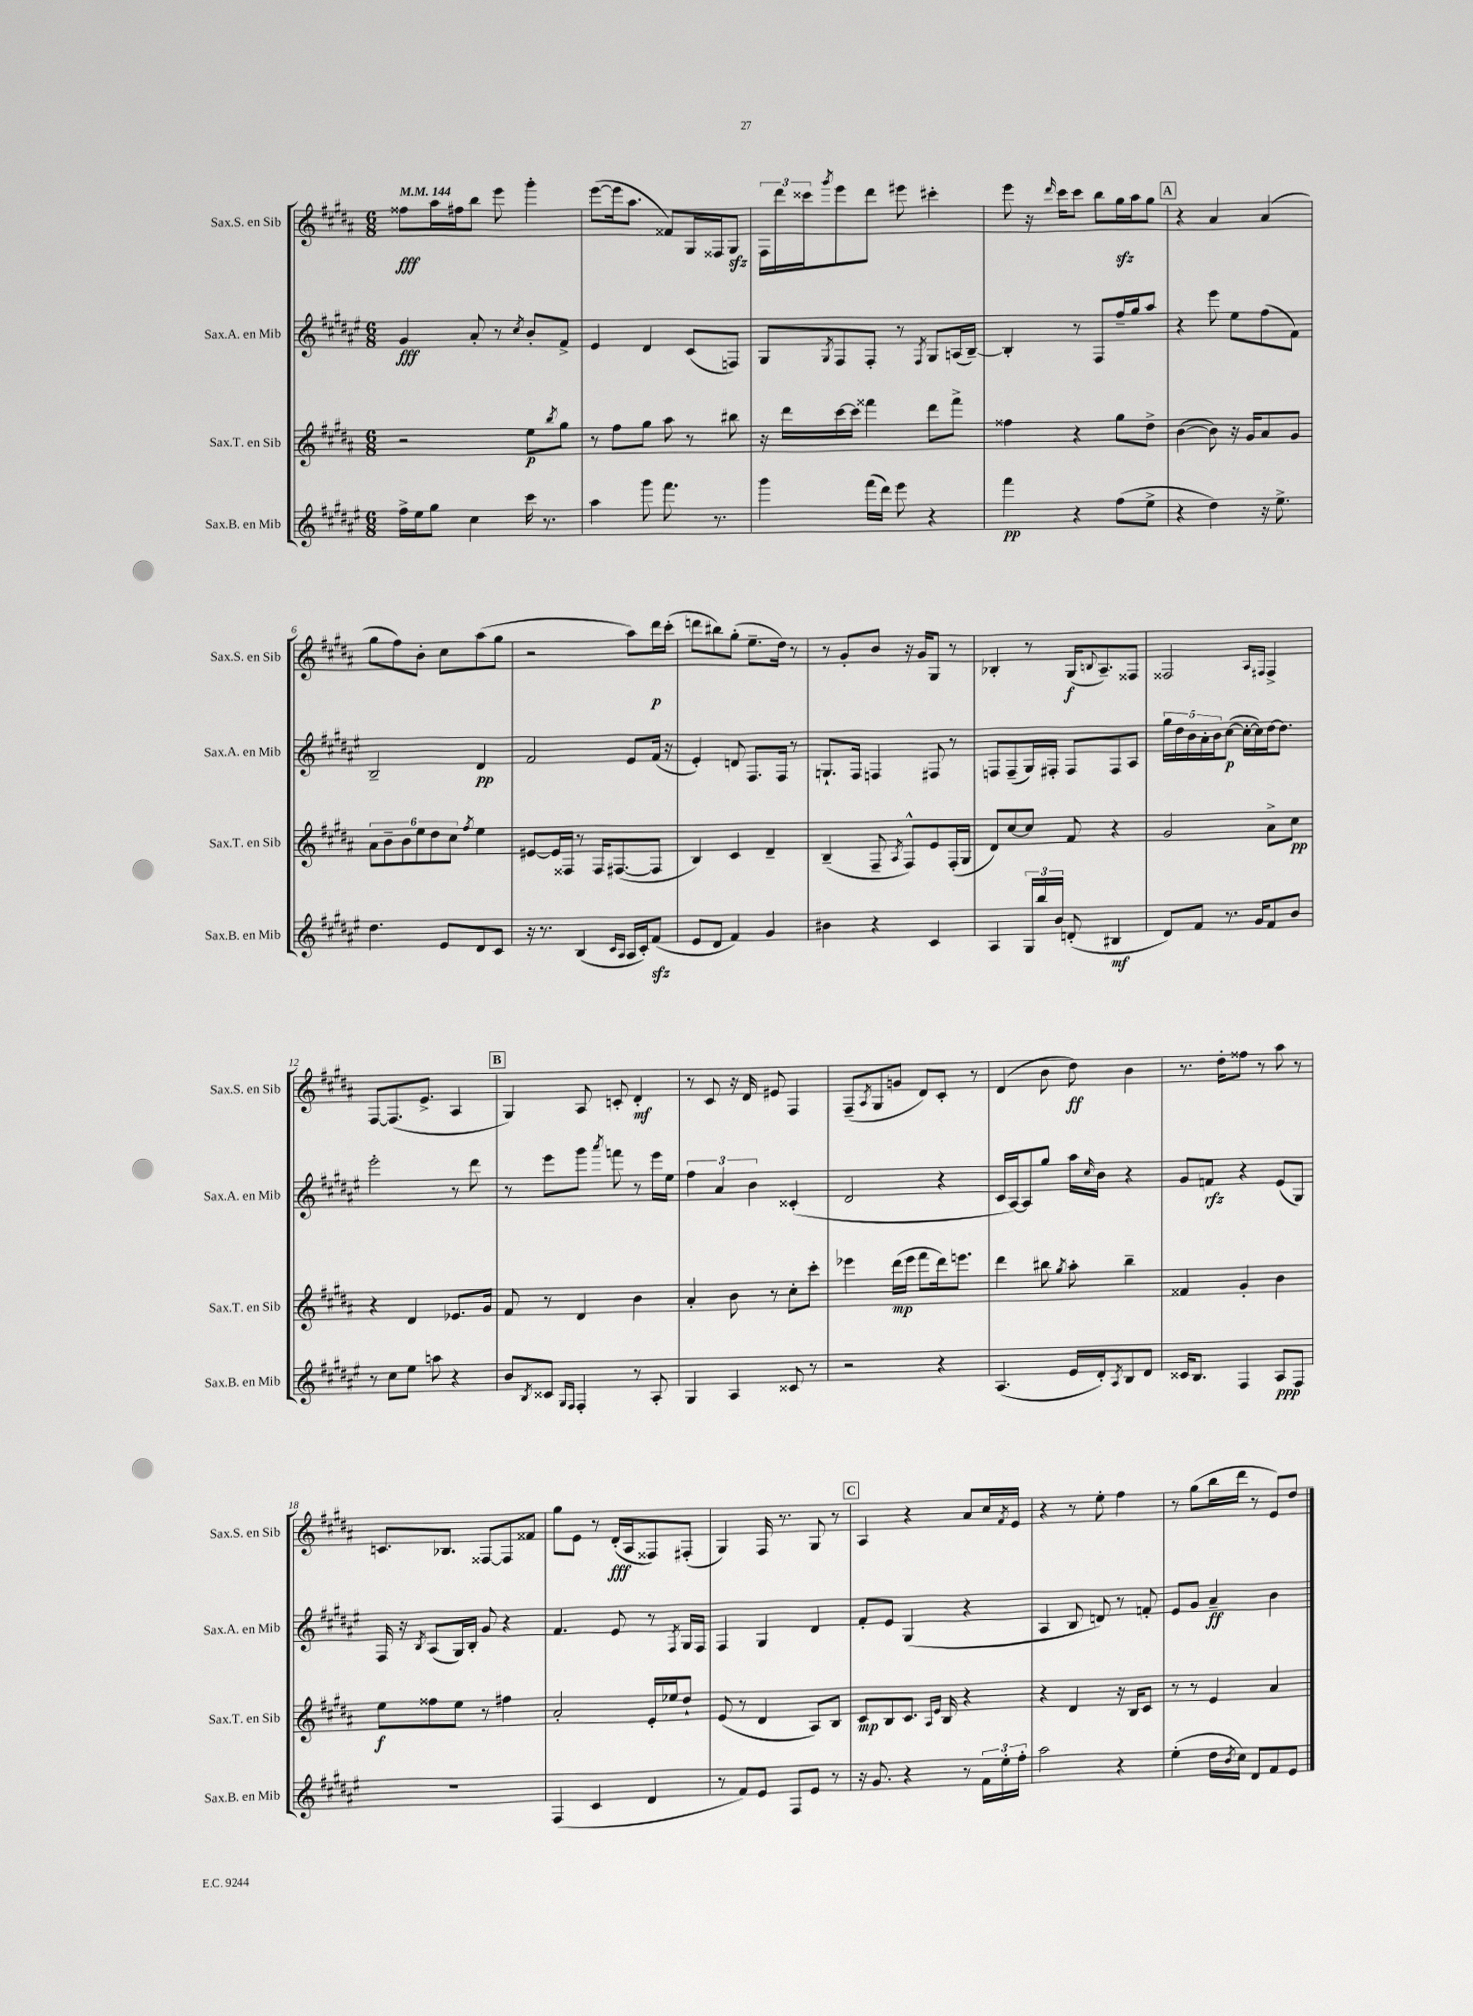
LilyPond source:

<<
\new StaffGroup <<
\new Staff = "s0" \with { instrumentName = "Sax.S. en Sib" shortInstrumentName = "Sax.S. en Sib" } {
    \clef treble \key b \major \numericTimeSignature \time 6/8 \tempo 4 = 144
    fisis''8\fff ais''16 fis''16 b''8 e'''8 gis'''4-. |
    e'''8~( e'''16 ais''8. fisis'8) gis16 fisis16 gis8\sfz |
    \tuplet 3/2 { fis16 dis'''16 cisis'''16 } \acciaccatura { gis'''8 } e'''8 dis'''8 eis'''8 cis'''4-. |
    e'''8 r16 \grace { dis'''16 } cis'''16 cis'''8 b''8 gis''16\sfz ais''16 gis''8 |
    \mark \markup { \box "A" } r4 ais'4 ais'4( |
    gis''8 fis''8) b'8-. cis''8 ais''8( gis''8 |
    r2 ais''8) dis'''16\p cis'''16-.( |
    d'''8 bis''8) gis''8-.( e''8.-- dis''16) r8 |
    r8 gis'8-. b'8 r16 gis'16 gis8 r8 |
    bes4-. r8 gis16\f( \appoggiatura { b8 } ais8.--) fisis8 |
    fisis2 \grace { ais16 fis16 } fis4-> |
    fis8~ fis8.( e'8.-> ais4 |
    \mark \markup { \box "B" } gis4) ais8 c'8-. dis'4-.\mf |
    r8 cis'8 r16 dis'16 eis'8 fis4 |
    fis8--( \acciaccatura { ais8 } gis8 g'8 dis'8) cis'8-. r8 |
    dis'4( b'8 dis''8\ff) b'4 |
    r8. dis''16-. fisis''8 r8 ais''8 r8 |
    c'8. bes8. fisis8~ fisis8 fisis'8 |
    gis''8 e'8 r8 dis'16-.\fff( ais16 fisis8) fis8-.( |
    gis4) fis16 r8. gis8 r8 |
    \mark \markup { \box "C" } ais4 r4 ais'8 cis''16 \acciaccatura { fis'8 } e'16 |
    r4 r8 e''8-. fis''4 |
    r8 gis''8( b''16 dis'''16 r8 e'8) dis''8 \bar "|." |
}
\new Staff = "s1" \with { instrumentName = "Sax.A. en Mib" shortInstrumentName = "Sax.A. en Mib" } {
    \clef treble \key fis \major \numericTimeSignature \time 6/8
    gis'4\fff ais'8-. r8 \acciaccatura { cis''8 } b'8-. fis'8-> |
    eis'4 dis'4 cis'8( f8) |
    gis8 \acciaccatura { gis8 } fis8 fis8-. r8 \acciaccatura { fis8 } gis8 a16( b16~--) |
    b4-. r8 fis8 fis''16-- gis''16 ais''8 |
    \mark \markup { \box "A" } r4 eis'''8 eis''8 fis''8( fis'8) |
    b2-- dis'4\pp |
    fis'2 eis'8 fis'16( r16 |
    eis'4-.) d'8 fis8. fis16 r8 |
    g8.-! fis16 f4 fis8 r8 |
    f8 f8--( gis16) fis16-. fis8 fis8 ais8 |
    \tuplet 5/4 { gis''16 dis''16 b'16 ais'16-. b'16 } cis''8~\p( cis''16~-. cis''16) dis''16~ dis''8. |
    eis'''2-. r8 dis'''8 |
    \mark \markup { \box "B" } r8 eis'''8 gis'''8 \acciaccatura { ais'''8 } f'''8 r8 eis'''16 eis''16 |
    \tuplet 3/2 { fis''4 ais'4 b'4 } cisis'4-.( |
    dis'2 r4 |
    cis'16 ais16~) ais8 gis''8 ais''16 \grace { cis''16 } b'16 r4 |
    gis'8 f'8\rfz r4 eis'8( gis8) |
    fis16 r16 \acciaccatura { b8 } ais8( gis16) b16-. gis'8 r4 |
    fis'4. eis'8 r8 \acciaccatura { fis8 } gis16 fis16 |
    fis4 gis4 dis'4 |
    \mark \markup { \box "C" } fis'8-. eis'8 gis4( r4 |
    ais4 b8 d'8) r8 f'8-. |
    eis'8 gis'8 ais'4--\ff b'4 \bar "|." |
}
\new Staff = "s2" \with { instrumentName = "Sax.T. en Sib" shortInstrumentName = "Sax.T. en Sib" } {
    \clef treble \key b \major \numericTimeSignature \time 6/8
    r2 e''8\p \acciaccatura { b''8 } gis''8 |
    r8 fis''8 gis''8 ais''8 r8 bis''8 |
    r16 dis'''16 cis'''16~ cis'''16 fisis'''4 dis'''8 fisis'''8-> |
    fisis''4 r4 gis''8 dis''8-> |
    \mark \markup { \box "A" } b'4~( b'8) r16 gis'16 ais'8 gis'8 |
    \tuplet 6/4 { ais'8 b'8-- b'8 e''8 dis''8 cis''8 } \acciaccatura { fis''8 } e''4 |
    eis'8~ eis'16 fisis16 r8 fisis16 fis8.~( fis8 |
    b4) cis'4 dis'4-- |
    b4--( fis8-- \acciaccatura { ais8 } fis8-^) e'8 fis16-.( gis16 |
    dis'8) cis''8~ cis''8 fis'8 r4 |
    gis'2 ais'8-> cis''8\pp |
    r4 dis'4 ees'8. gis'16 |
    \mark \markup { \box "B" } fis'8 r8 dis'4 b'4 |
    ais'4-. b'8 r8 cis''8-. cis'''8-. |
    ees'''4 dis'''16\mp( ees'''16 fis'''8 dis'''16) e'''8. |
    dis'''4 bis''8 \acciaccatura { gis''8 } ais''8-. bis''4-- |
    fisis'4 gis'4-. b'4 |
    e''8\f fisis''8 e''8 r8 fis''4 |
    ais'2-. e'16-. ees''16 dis''8-! |
    e'8( r8 dis'4 ais8) b8 |
    \mark \markup { \box "C" } cis'8\mp b8 cis'8. \grace { ais16 e'16 } b16 r4 |
    r4 dis'4 r16 b16 cis'8 |
    r8 r8 e'4 ais'4 \bar "|." |
}
\new Staff = "s3" \with { instrumentName = "Sax.B. en Mib" shortInstrumentName = "Sax.B. en Mib" } {
    \clef treble \key fis \major \numericTimeSignature \time 6/8
    fis''16-> eis''16 gis''8 cis''4 cis'''16 r8. |
    ais''4 gis'''8 fis'''8. r8. |
    gis'''4 fis'''16( dis'''16) eis'''8 r4 |
    fis'''4\pp r4 fis''8( eis''8-> |
    \mark \markup { \box "A" } r4 dis''4) r16 eis''8.-> |
    dis''4. eis'8 dis'8 cis'8 |
    r16 r8. b4( \grace { cis'16 ais16 } ais16 cis'16-.) fis'8\sfz( |
    eis'8 dis'8 fis'4) gis'4 |
    bis'4 r4 cis'4 |
    ais4 \tuplet 3/2 { gis16 b''16 b'16 } d'8-.( bis4\mf |
    dis'8) fis'8 r8. gis'16 fis'8 b'8 |
    r8 cis''8 eis''8 a''8 r4 |
    \mark \markup { \box "B" } b'8 \acciaccatura { b8 } cisis'8 \grace { gis16 fis16 } fis4-. r8 ais8-. |
    gis4 ais4 cisis'8 r8 |
    r2 r4 |
    ais4.( eis'16 dis'16-.) \acciaccatura { ais8 } b8 dis'8 |
    cisis'16 b8. fis4 ais8\ppp fis8 |
    R2. |
    fis4( cis'4 dis'4 |
    r8 fis'8) eis'8 fis8 eis'8 r8 |
    \mark \markup { \box "C" } r16 gis'8. r4 r8 \tuplet 3/2 { fis'16 eis''16-. fis''16-. } |
    ais''2 r4 |
    eis''4-.( dis''16 \acciaccatura { b'8 } cis''16) dis'8 fis'8 eis'8 \bar "|." |
}
>>
>>
